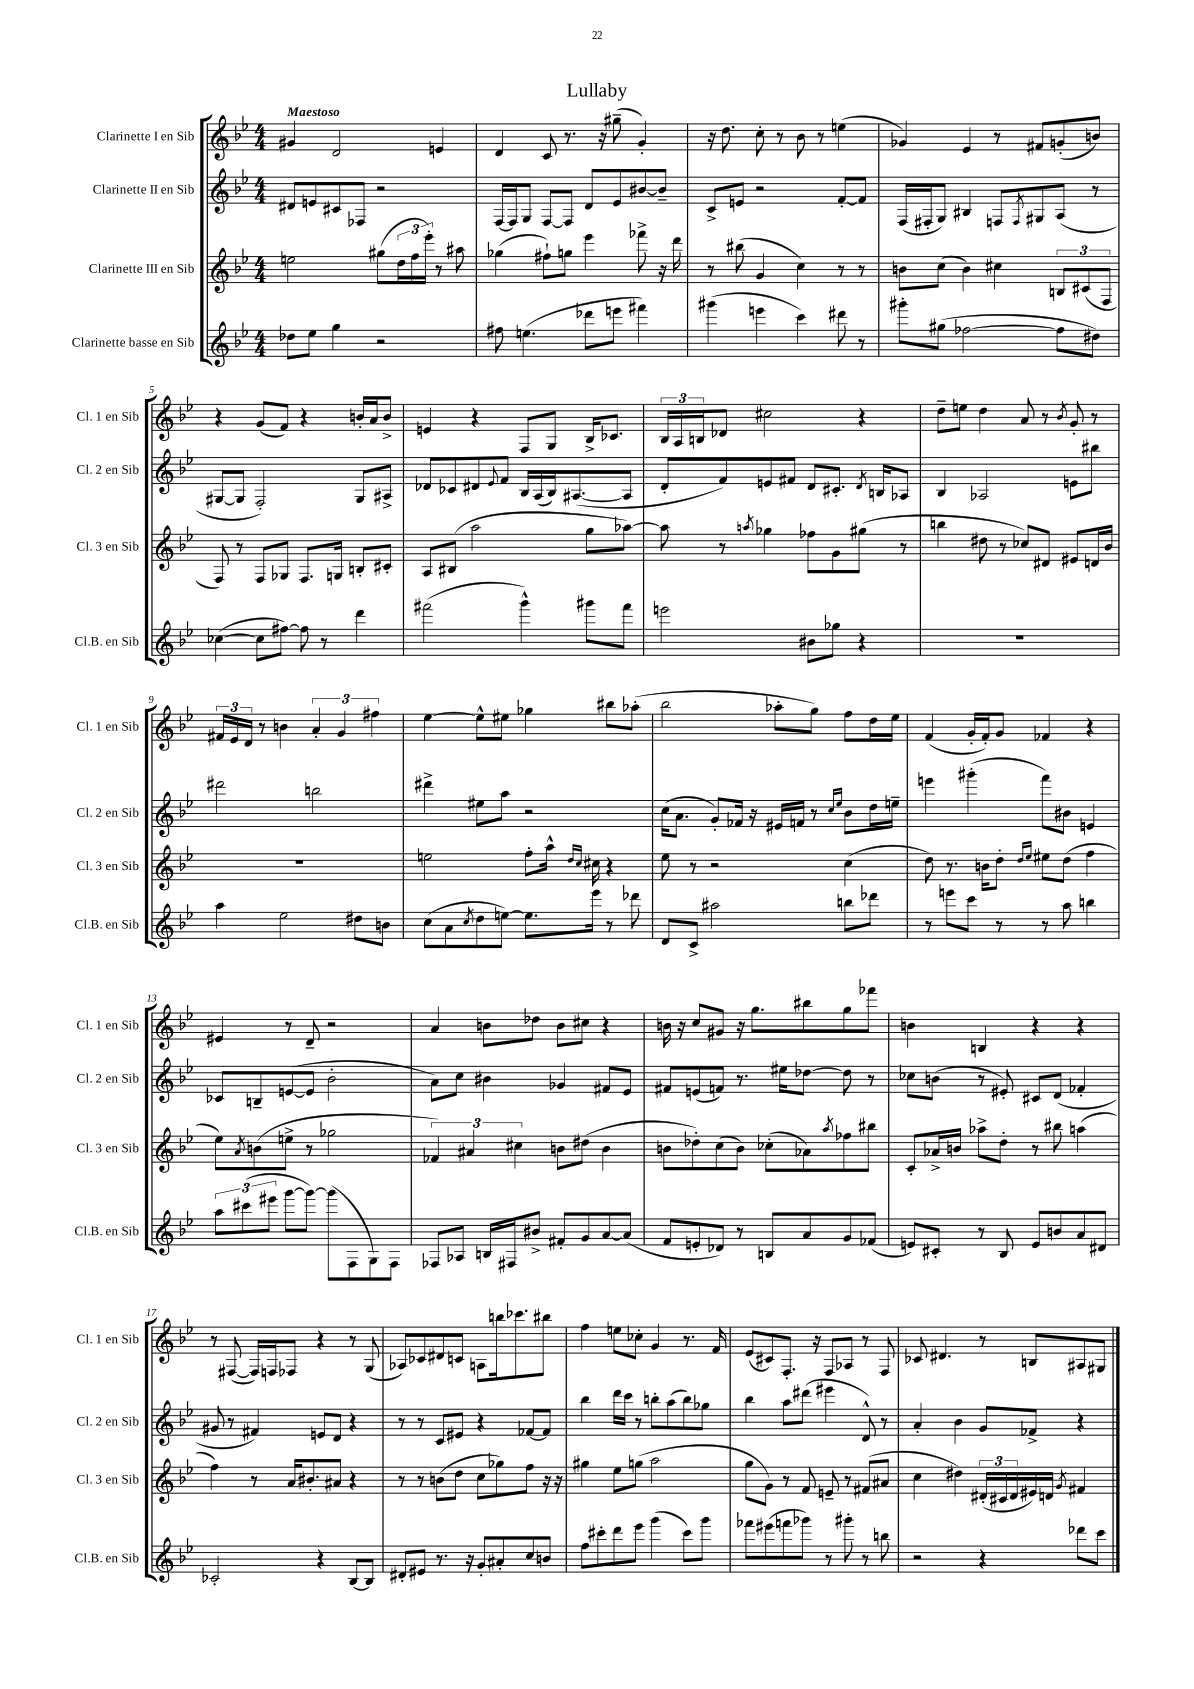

**kern	**kern	**kern	**kern
*staff4	*staff3	*staff2	*staff1
*clefG2	*clefG2	*clefG2	*clefG2
*k[b-e-]	*k[b-e-]	*k[b-e-]	*k[b-e-]
*M4/4	*M4/4	*M4/4	*M4/4
8dd-\L	2ee\	8d#/L	4g#/
8ee-\J	.	8e/	.
4gg\	.	8c#/	2d/
.	.	8F-/J	.
2r	(8gg#\L	2r	.
.	24dd\L	.	.
.	24ff\	.	.
.	24eee-'\JJ)	.	.
.	8r	.	4e/
.	8aa#\	.	.
=	=	=	=
8ff#\	(4gg-\	[16F/LL	4d/
.	.	16F/]J	.
(4.ee\	.	8G/J	.
.	8ff#`\L)	[8F/L	8c/
.	8gg\J	8F/]J	8.r
8ddd-\L	4eee-\	8d/L	.
.	.	.	16r
8eee\J	.	8e-/	(8gg#~\
4fff#\)	8fff-^\	[8b#/	4g'/)
.	16r	8b#~/]J	.
.	16ddd\	.	.
=	=	=	=
(4ggg#\	8r	8c^/L	16r
.	.	.	8.dd\
.	(8bb#\	8e/J	.
4eee\	4g/	2r	8cc'\
.	.	.	8r
4ccc\)	4cc\)	.	8b-\
.	.	.	8r
8ddd#\	8r	[8f'/L	(4ee\
8r	8r	8f/]J	.
=	=	=	=
8ggg#'\L	8b\L	(16F/LL	4g-/)
.	.	16F#'/J	.
(8gg#\J	(8cc\J	8G/J)	.
[2ff-\	4b\)	4B#/	4e-/
.	4cc#\	8F/L	8r
.	.	8qF/	.
.	.	8G#/	8f#/L
8ff-\]L	12B/L	(8A/J	(8g'/
.	(12c#/	.	.
8dd#\J)	.	8r	8b/J)
.	12F/J	.	.
=	=	=	=
([4cc-\	8F/)	[8G#/L	4r
.	8r	8G#/]J	.
8cc-\]L	8F/L	2F'/)	(8g/L
[8ff#\J)	8G-/J	.	8f/J)
8ff#\]	8.F/L	.	4r
8r	.	.	.
.	16G/Jk	.	.
4ddd\	8B'/L	8G#/L	16b'/LL
.	.	.	16a/J
.	8c#'/J	8A#^/J	8b^/J
=	=	=	=
(2fff#\	8A/L	8d-/L	4e/
.	(8B#/J	8c-/	.
.	2aa\	8d#/	4r
.	.	8qqe-/	.
.	.	8f/J	.
4ggg^^\)	.	16B-/LL	8F/L
.	.	(16A/	.
.	.	16B-/J)	8G/J
.	.	([8.A#/	.
8ggg#\L	8gg\L	.	16B-^/LK
.	.	.	8.c-/J
8fff#\J	[8aa-\J)	8A#/]J	.
=	=	=	=
2eee\	8aa-\]	8d'/L	24B-/LL
.	.	.	24A/
.	.	.	24B/J
.	8r	8f/)	8d-/J
.	8qaa/	.	.
.	4gg-\	8e/	2cc#\
.	.	8f#/J	.
8b#\L	8ff-\L	8d/L	.
8gg-\J	8g\	8.c#'/J	.
4r	(8gg#\J	.	4r
.	.	8qd/	.
.	.	16B/LK	.
.	8r	8A-/J	.
=	=	=	=
1r	4bb\	4B-/	8dd~\L
.	.	.	8ee\J
.	8dd#\	2A-/	4dd\
.	8r	.	.
.	8cc-/L)	.	8a/
.	8d#/J	.	8r
.	.	.	8qb-/
.	8e#/L	8e\L	8g'/
.	16d/L	8bb#\J	8r
.	16b-/JJ	.	.
=	=	=	=
4aa\	1r	2ddd#\	24f#/LL
.	.	.	24e-/
.	.	.	24d/JJ
.	.	.	8r
2ee-\	.	.	4b\
.	.	2bb\	6a'/
.	.	.	6g/
8dd#\L	.	.	.
.	.	.	6ff#\
8b\J	.	.	.
=	=	=	=
(8cc\L	2ee\	4ddd#^\	[4ee-\
8a\	.	.	.
8qcc/	.	.	.
8dd\	.	8ee#\L	8ee-^^\]L
[8ee\J)	.	8aa\J	8ee#\J
8.ee\]L	8ff'\L	2r	4gg-\
.	16aa^^\Jk	.	.
.	16qqdd/LL	.	.
.	16qqcc/JJ	.	.
16eee-\Jk	16cc#\	.	.
8r	4r	.	8bb#\L
8ddd-\	.	.	(8aa-'\J
=	=	=	=
8d/L	8ee-\	(16cc\LK	2bb-\
.	.	8.a\J	.
8c^/J	8r	.	.
2aa#\	2r	8g'/L)	.
.	.	16f-/Jk	.
.	.	16r	.
.	.	16e#/LL	8aa-'\L
.	.	16f/JJ	.
.	.	8r	8gg\J)
.	.	16qqcc/LL	.
.	.	16qqee-/JJ	.
8bb\L	(4cc\	8b-\L	8ff\L
8ddd-\J	.	16dd\L	16dd\L
.	.	16ee~\JJ	16ee-\JJ
=	=	=	=
8r	8dd\)	4eee\	(4f/
8eee\L	8.r	.	.
8ccc\J	.	(4ggg#'\	16g'/LL
.	16b\LK	.	16f'/J)
8r	8dd'\J	.	8g/J
.	16qqdd/LL	.	.
.	16qqee-/JJ	.	.
8r	8ee#\L	8fff\L)	4f-/
8aa\	(8dd\J	8b#\J	.
4bb\	4ff\	4e/	4r
=	=	=	=
12aa\L	8ee-\L)	8c-/L	4e#/
(12ccc#\	.	.	.
.	8qa/	.	.
.	(8b\	8B~/	.
12eee#\J	.	.	.
[8ggg\L	8ee^\J	([8e/	8r
8ggg\_J)	8r	8e/]J	8d~/
(8ggg\]L	2gg-\	2b-'\	2r
8F\	.	.	.
8G\)	.	.	.
8F\J	.	.	.
=	=	=	=
8F-/L	6f-/)	8a\L)	4a/
8A-/J	.	8cc\J	.
.	6a#/	.	.
16B/LL	.	4b#\	8b\L
16F#/J	.	.	.
.	6cc#\	.	.
8b#^/J	.	.	8dd-\J
8f#'/L	8b\L	4g-/	8b\L
8g/	(8dd#\J	.	8cc#\J
[8a/	4b\	8f#/L	4r
(8a/]J	.	8e-/J	.
=	=	=	=
8f/L	8b\L	8f#/L	16b\
.	.	.	16r
8e'/	8dd-'\)	(8e/	8cc/L
8d-/J)	(8cc\	8f/J)	8g#/J
8r	8b\J)	8.r	16r
.	.	.	8.gg\L
8B/L	(8cc-'\L	.	.
.	.	16ee#\LK	.
8a/	8a-\)	[8dd-\J	8bb#\
.	8qaa/	.	.
8g/	8ff-\	8dd-\]	8gg\
(8f-/J	8bb#\J	8r	8fff-\J
=	=	=	=
8e/L)	8c'/L	8cc-\L	4b\
8c#'/J	16a-^/L	(8b\J	.
.	16b/JJ	.	.
8r	8aa-^\L	8r	4B/
8B-/	8dd'\J	8e#'/)	.
8e/L	8r	8c#/L	4r
8b/	8bb#\	(8d/J	.
8a/	(4aa\	4f-'/	4r
8d#/J	.	.	.
=	=	=	=
2c-'/	4ff\)	8g#/	8r
.	.	8r	([8F#/
.	8r	4f#/)	16F#/]LL)
.	.	.	16F/J
.	16a/LK	.	8F-/J
.	8.b#'/	.	.
4r	.	8e/L	4r
.	8a#/J	8d/J	.
[8B-/L	4r	4r	8r
8B-/]J	.	.	(8G/
=	=	=	=
8d#'/L	8r	8r	8A-/L)
8e#/J	8r	8r	8c-/
8.r	(8b\L	8c/L	8d#/
.	8dd\J	8e#/J	8c/J
16r	.	.	.
8g'/L	8cc\L	4r	8A\L
8a#'/	8gg-\)	.	16bb\k
.	.	.	8.ccc-\
8cc/	8ff\J	[8f-/L	.
8b/J	16r	8f-/]J	8bb#\J
.	16r	.	.
=	=	=	=
8ff\L	4gg#\	4bb-\	4ff\
8ccc#'\	.	.	.
8ddd\	8ee-\L	16ddd\LL	8ee\L
.	.	16ccc\JJ	.
8eee-\J	(8gg\J	8r	8cc-'\J
(4ggg\	2aa\	8bb'\L	4g/
.	.	(8aa\	.
8ccc#\L)	.	8bb\)	8.r
8ggg\J	.	8gg-\J	.
.	.	.	16f/
=	=	=	=
8fff-\L	8gg\L	4bb-\	(8e-/L
(8eee#\	8g\J)	.	8c#/)
8fff\	8r	8aa\L	8.F'/J
8ggg-\J)	8f/	(8ddd#\J	.
.	.	.	16r
8r	8e~/	4eee#\	8F/L
8ggg#'\	8r	.	8A-/J
8r	(8f#/L	8d^^/)	8r
8bb\	8a#/J	8r	8F/
=	=	=	=
2r	4cc\	4a'/	8c-/
.	.	.	4.d#/
.	4dd#\)	4b-\	.
4r	(24d#'/LL	8g/L	8r
.	24c#/	.	.
.	24d#/	.	.
.	16e#/)	8f-^/J	8B/L
.	16d/JJ	.	.
.	8qg/	.	.
8ddd-\L	4f#/	4r	8A#/
8ccc\J	.	.	8G#/J
==	==	==	==
*-	*-	*-	*-
